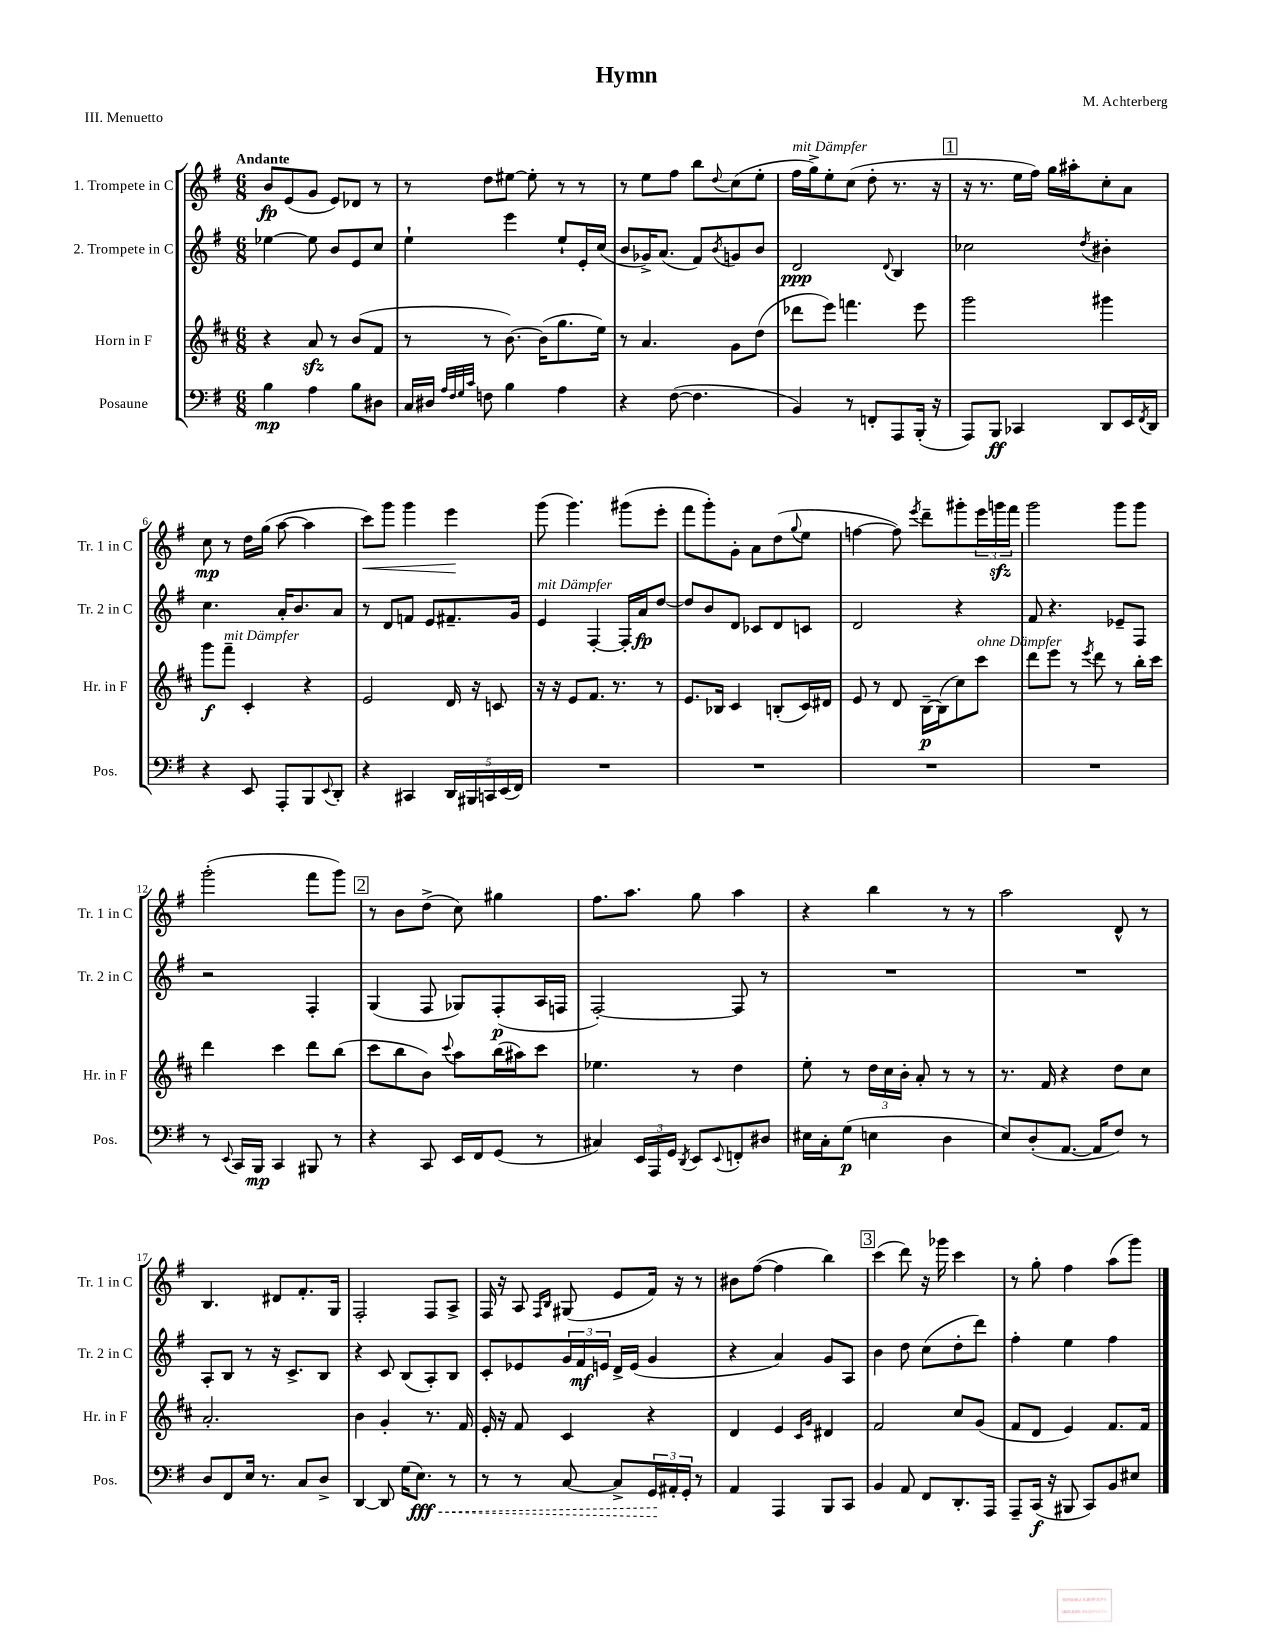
\header { title = "Hymn" composer = "M. Achterberg" piece = "III. Menuetto" }
<<
\new StaffGroup <<
\new Staff = "s0" \with { instrumentName = "1. Trompete in C" shortInstrumentName = "Tr. 1 in C" } {
    \clef treble \key g \major \numericTimeSignature \time 6/8 \tempo "Andante"
    b'8\fp e'8( g'8 e'8) des'8 r8 |
    r8 d''8 eis''8~ eis''8-. r8 r8 |
    r8 e''8 fis''8 b''8 \appoggiatura { d''8 } c''8( e''8-. |
    fis''16^\markup { \italic "mit Dämpfer" } g''16->) e''8-. c''8( d''8-. r8. r16 |
    \mark \markup { \box "1" } r16 r8. e''16 fis''16) g''16 ais''16-. c''8-. a'8 |
    c''8\mp r8 d''16 g''16( a''8~ a''4 |
    c'''8\<) g'''8 g'''4 e'''4\! |
    g'''8( g'''4.) gis'''8( e'''8-. |
    fis'''8 g'''8-.) g'8-. a'8 d''8( \appoggiatura { g''8 } e''8 |
    f''4~ f''8) \acciaccatura { e'''8 } d'''8-- gis'''8-. \tuplet 3/2 { e'''16 g'''16\sfz fis'''16 } |
    g'''2 g'''8 g'''8 |
    g'''2-.( fis'''8 g'''8) |
    \mark \markup { \box "2" } r8 b'8 d''8->( c''8) gis''4 |
    fis''8. a''8. g''8 a''4 |
    r4 b''4 r8 r8 |
    a''2 d'8-^ r8 |
    b4. dis'8 fis'8.-. g16 |
    fis2-. fis8 a8-> |
    fis16 r16 a8 \grace { fis16 b16 } gis8( e'8 fis'16) r16 r8 |
    bis'8 fis''8~( fis''4 b''4) |
    \mark \markup { \box "3" } c'''4( d'''8) r16 ges'''16 c'''4 |
    r8 g''8-. fis''4 a''8( g'''8) \bar "|." |
}
\new Staff = "s1" \with { instrumentName = "2. Trompete in C" shortInstrumentName = "Tr. 2 in C" } {
    \clef treble \key g \major \numericTimeSignature \time 6/8
    ees''4~ ees''8 b'8 e'8 c''8 |
    e''4-! e'''4 e''8-! e'16-. c''16( |
    b'8 ges'16->) a'8.( fis'8) \acciaccatura { b'8 } g'8 b'8 |
    d'2\ppp \appoggiatura { d'8 } b4 |
    \mark \markup { \box "1" } ces''2 \acciaccatura { d''8 } bis'4-. |
    c''4. a'16-. b'8. a'8 |
    r8 d'8 f'8 e'8 fis'8.-- g'16 |
    e'4^\markup { \italic "mit Dämpfer" } fis4~-. fis16-. a'16\fp d''8~ |
    d''8 b'8 d'8 ces'8 d'8 c'8 |
    d'2 r4 |
    fis'8 r4. ees'8-- fis8 |
    r2 fis4-. |
    \mark \markup { \box "2" } g4( fis8 ges8) fis8-.\p( a16 f16 |
    fis2~-.) fis8 r8 |
    R2. |
    R2. |
    a8-. b8 r8 r16 c'8.-> b8 |
    r4 c'8 b8( a8-.) b8 |
    c'8-. ees'8 \tuplet 3/2 { g'16 fis'16\mf e'16 } d'16-> e'16( g'4 |
    r4 a'4) g'8 a8 |
    \mark \markup { \box "3" } b'4 d''8 c''8( d''8-. d'''8) |
    fis''4-. e''4 fis''4 \bar "|." |
}
\new Staff = "s2" \with { instrumentName = "Horn in F" shortInstrumentName = "Hr. in F" } {
    \clef treble \key d \major \numericTimeSignature \time 6/8
    r4 a'8\sfz r8 b'8( fis'8 |
    r8 r8 b'8.~) b'16( g''8. e''16) |
    r8 a'4. g'8 d''8( |
    des'''8 e'''8) f'''4. e'''8 |
    \mark \markup { \box "1" } g'''2 gis'''4 |
    g'''8\f fis'''8--^\markup { \italic "mit Dämpfer" } cis'4-. r4 |
    e'2 d'16 r16 c'8 |
    r16 r16 e'8 fis'8. r8. r8 |
    e'8. bes16 cis'4 b8-.( cis'16) dis'16 |
    e'8 r8 d'8 b16~--\p b16( cis''8) cis'''8^\markup { \italic "ohne Dämpfer" } |
    d'''8 e'''8 r8 \acciaccatura { e'''8 } d'''8 r8 b''16-. cis'''16 |
    d'''4 cis'''4 d'''8 b''8( |
    \mark \markup { \box "2" } cis'''8 b''8 b'8) \appoggiatura { cis'''8 } a''8 b''16( ais''16) cis'''8 |
    ees''4. r8 d''4 |
    e''8-. r8 \tuplet 3/2 { d''16 cis''16 b'16-. } a'8-. r8 r8 |
    r8. fis'16 r4 d''8 cis''8 |
    a'2.-. |
    b'4 g'4-. r8. fis'16 |
    e'16-. r16 fis'8 cis'4 r4 |
    d'4 e'4 \grace { cis'16 g'16 } dis'4 |
    \mark \markup { \box "3" } fis'2 cis''8 g'8( |
    fis'8 d'8 e'4) fis'8. fis'16 \bar "|." |
}
\new Staff = "s3" \with { instrumentName = "Posaune" shortInstrumentName = "Pos." } {
    \clef bass \key g \major \numericTimeSignature \time 6/8
    b4\mp a4 b8 dis8 |
    c16 dis16 \grace { a32 fis32 g32 c'32 } f8 b4 a4 |
    r4 fis8~( fis4. |
    b,4) r8 f,8-. a,,8 b,,16-.( r16 |
    \mark \markup { \box "1" } a,,8) b,,8\ff ces,4 d,8 e,16 \acciaccatura { fis,8 } d,16 |
    r4 e,8 a,,8-. b,,8 \appoggiatura { e,8 } d,8-. |
    r4 cis,4 \tuplet 5/4 { d,16 bis,,16 c,16 e,16( fis,16) } |
    R2. |
    R2. |
    R2. |
    R2. |
    r8 \appoggiatura { e,8 } c,16 b,,16\mp c,4 bis,,8 r8 |
    \mark \markup { \box "2" } r4 c,8 e,16 fis,16 g,8( r8 |
    cis4) \tuplet 3/2 { e,16 a,,16 g,16 } \acciaccatura { d,8 } e,8 \appoggiatura { e,8 } f,8-. dis8 |
    eis16 c16-. g8\p( e4 d4 |
    e8) d8-.( a,8.~ a,16 fis8) r8 |
    d8 fis,8 e16 r8. c8 d8-> |
    d,4~ d,8 g16( \once \override Hairpin.style = #'dashed-line e8.\fff\<) r8 |
    r8 r8 c8~ c8-> \tuplet 3/2 { g,16\! ais,16-. g,16-. } r8 |
    a,4 a,,4 b,,8 c,8 |
    \mark \markup { \box "3" } b,4 a,8 fis,8 d,8.-. a,,16 |
    a,,8-- c,16\f( r16 bis,,8 c,8) b,8 eis8 \bar "|." |
}
>>
>>
